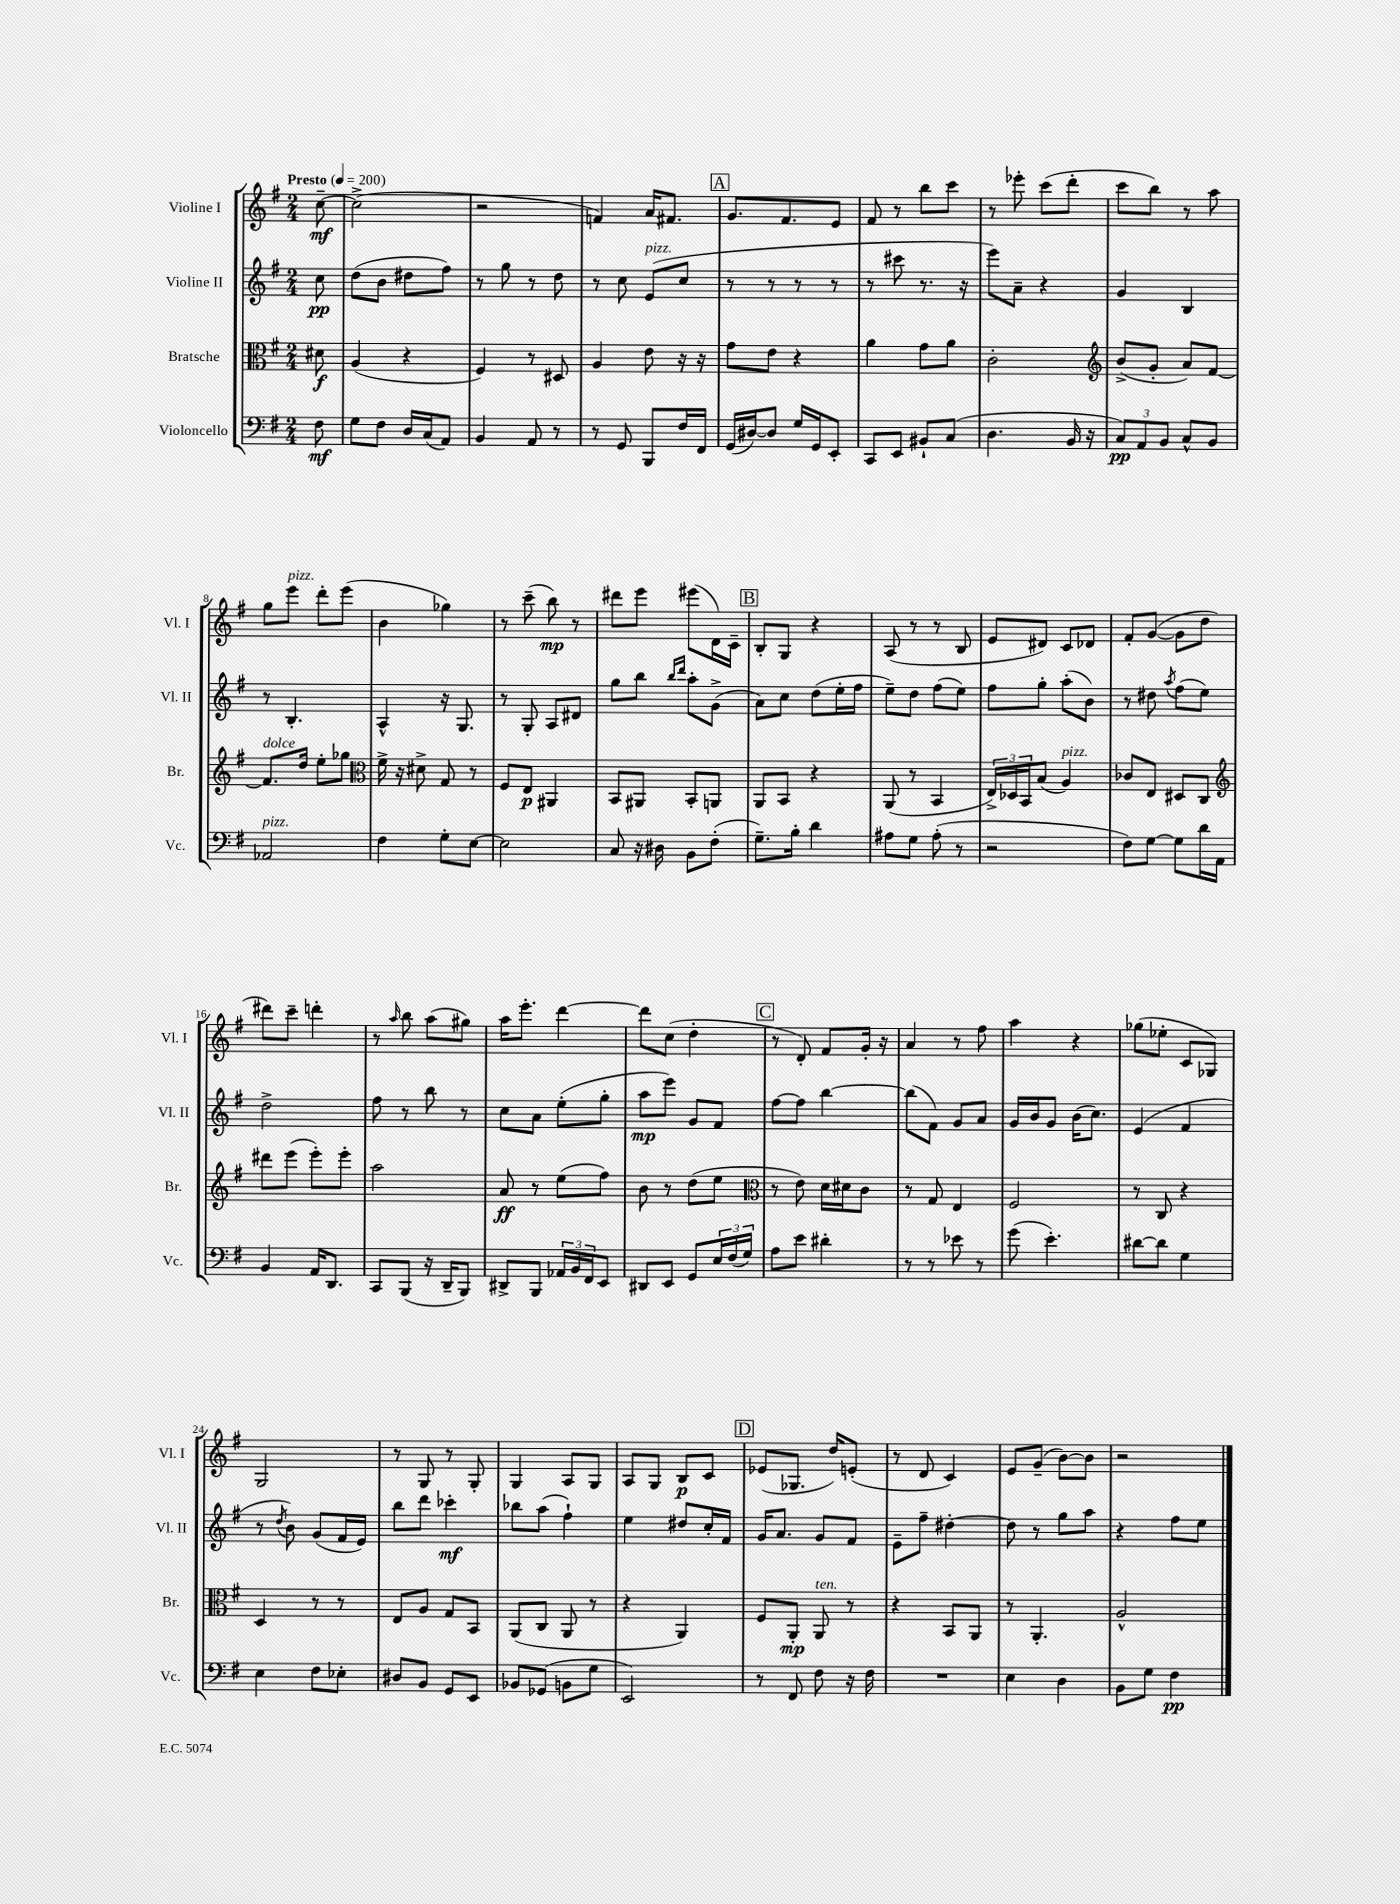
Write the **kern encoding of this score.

**kern	**dynam	**kern	**dynam	**kern	**dynam	**kern	**dynam
*part4	*part4	*part3	*part3	*part2	*part2	*part1	*part1
*staff4	*staff4	*staff3	*staff3	*staff2	*staff2	*staff1	*staff1
*I"Violoncello	*	*I"Bratsche	*	*I"Violine II	*	*I"Violine I	*
*I'Vc.	*	*I'Br.	*	*I'Vl. II	*	*I'Vl. I	*
*clefF4	*	*clefC3	*	*clefG2	*	*clefG2	*
*k[f#]	*	*k[f#]	*	*k[f#]	*	*k[f#]	*
*M2/4	*	*M2/4	*	*M2/4	*	*M2/4	*
*MM200	*	*MM200	*	*MM200	*	*MM200	*
=	=	=	=	=	=	=	=
!	!	!	!	!	!	!LO:TX:a:B:t=Presto	!
8F#\	mf	8d#X\	f	8cc\	pp	[8cc~\	mf
=1	=1	=1	=1	=1	=1	=1	=1
8G\L	.	(4A/	.	(8dd\L	.	(2cc^\]	.
8F#\J	.	.	.	8b\J	.	.	.
16D/LL	.	4r	.	8dd#X\L	.	.	.
(16C/J	.	.	.	.	.	.	.
8AA/J)	.	.	.	8ff#\J)	.	.	.
=2	=2	=2	=2	=2	=2	=2	=2
4BB/	.	4F#/)	.	8r	.	2r	.
.	.	.	.	8gg\	.	.	.
8AA/	.	8r	.	8r	.	.	.
8r	.	8D#X/	.	8dd\	.	.	.
=3	=3	=3	=3	=3	=3	=3	=3
8r	.	4A/	.	8r	.	4fn/)	.
8GG/	.	.	.	8cc\	.	.	.
!	!	!	!	!LO:TX:a:i:t=pizz.	!	!	!
8BBB/L	.	8e\	.	(8e/L	.	16a/KL	.
.	.	.	.	.	.	8.f#X/J	.
16F#/L	.	16r	.	8cc/J	.	.	.
16FF#/JJ	.	16r	.	.	.	.	.
!!LO:REH:place=s1:t=A
=4	=4	=4	=4	=4	=4	=4	=4
(16GG/LL	.	8g\L	.	8r	.	8.g/L	.
[16D#X/J)	.	.	.	.	.	.	.
8D#/J]	.	8e\J	.	8r	.	.	.
.	.	.	.	.	.	8.f#/	.
16G/LL	.	4r	.	8r	.	.	.
16GG/J	.	.	.	.	.	.	.
8EE'/J	.	.	.	8r	.	8e/J	.
=5	=5	=5	=5	=5	=5	=5	=5
8CC/L	.	4a\	.	8r	.	8f#/	.
8EE/J	.	.	.	8ccc#X\	.	8r	.
8BB#X`/L	.	8g\L	.	8.r	.	8bb\L	.
(8C/J	.	8a\J	.	.	.	8ccc\J	.
.	.	.	.	16r	.	.	.
=6	=6	=6	=6	=6	=6	=6	=6
4.D\	.	2c'\	.	8eee\L)	.	8r	.
.	.	.	.	8a~\J	.	8eee-X'\	.
.	.	.	.	4r	.	(8ccc\L	.
16BB/	.	.	.	.	.	8ddd'\J	.
16r	.	.	.	.	.	.	.
=7	=7	=7	=7	=7	=7	=7	=7
*	*	*clefG2	*	*	*	*	*
12C/L)	pp	(8b^/L	.	4g/	.	8ccc\L	.
12AA/	.	.	.	.	.	.	.
.	.	8g'/J	.	.	.	8bb\J)	.
12BB/J	.	.	.	.	.	.	.
8C^^/L	.	8a/L)	.	4B/	.	8r	.
8BB/J	.	[8f#/J	.	.	.	8aa\	.
!!LO:LB:g=z
=8	=8	=8	=8	=8	=8	=8	=8
!	!	!LO:TX:a:i:t=dolce	!	!	!	!	!
!LO:TX:a:i:t=pizz.	!	!	!	!	!	!	!
2AA-X/	.	8.f#/L]	.	8r	.	8gg\L	.
!	!	!	!	!	!	!LO:TX:a:i:t=pizz.	!
.	.	.	.	4.B'/	.	8eee\J	.
.	.	16dd/Jk	.	.	.	.	.
.	.	8ee'\L	.	.	.	8ddd'\L	.
.	.	8gg-X\J	.	.	.	(8eee\J	.
=9	=9	=9	=9	=9	=9	=9	=9
*	*	*clefC3	*	*	*	*	*
4F#\	.	16f#^\	.	4A^^/	.	4b\	.
.	.	16r	.	.	.	.	.
.	.	8d#X^\	.	.	.	.	.
8G'\L	.	8G/	.	16r	.	4gg-X\)	.
.	.	.	.	8.G/	.	.	.
[8E\J	.	8r	.	.	.	.	.
=10	=10	=10	=10	=10	=10	=10	=10
2E\]	.	8F#/L	.	8r	.	8r	.
.	.	8E/J	p	8G'/	.	(8ccc~\	.
.	.	4AA#X/	.	8A/L	.	8bb\)	mp
.	.	.	.	8d#X/J	.	8r	.
=11	=11	=11	=11	=11	=11	=11	=11
8C/	.	8BB/L	.	8gg\L	.	8ddd#X\L	.
16r	.	8AA#X/J	.	8bb\J	.	8eee\J	.
16D#X\	.	.	.	.	.	.	.
.	.	.	.	16qqbb/LL	.	.	.
.	.	.	.	16qqddd/JJ	.	.	.
8BB\L	.	8BB'/L	.	8aa'\L	.	(8eee#X\L	.
(8F#'\J	.	8AAn/J	.	(8g^\J	.	16d\L)	.
.	.	.	.	.	.	16c~\JJ	.
!!LO:REH:place=s1:t=B
=12	=12	=12	=12	=12	=12	=12	=12
8.G~\L)	.	8AA/L	.	8a\L)	.	8B'/L	.
.	.	8BB/J	.	8cc\J	.	8G/J	.
16B'\Jk	.	.	.	.	.	.	.
4d\	.	4r	.	(8dd\L	.	4r	.
.	.	.	.	16ee'\L	.	.	.
.	.	.	.	16ff#\JJ	.	.	.
=13	=13	=13	=13	=13	=13	=13	=13
8A#X\L	.	(8AA/	.	8ee~\L)	.	(8A/	.
8G\J	.	8r	.	8dd\J	.	8r	.
(8A#'\	.	4BB/	.	(8ff#\L	.	8r	.
8r	.	.	.	8ee\J)	.	8B/	.
=14	=14	=14	=14	=14	=14	=14	=14
2r	.	24E^/LL)	.	8ff#\L	.	8e/L	.
.	.	24D-X/	.	.	.	.	.
.	.	24BB/J	.	.	.	.	.
.	.	(8B/J	.	8gg'\J	.	8d#X/J)	.
!	!	!LO:TX:a:i:t=pizz.	!	!	!	!	!
.	.	4A/)	.	(8aa'\L	.	8c/L	.
.	.	.	.	8b\J)	.	8d-X/J	.
=15	=15	=15	=15	=15	=15	=15	=15
8F#\L)	.	8c-X/L	.	8r	.	8f#'/L	.
[8G\J	.	8E/J	.	8dd#X\	.	([8g/J	.
.	.	.	.	8qaa/	.	.	.
8G\L]	.	8D#X/L	.	(8ff#\L	.	8g\L]	.
16d\L	.	8C/J	.	8ee\J)	.	8dd\J	.
16AA\JJ	.	.	.	.	.	.	.
!!LO:LB:g=z
=16	=16	=16	=16	=16	=16	=16	=16
*	*	*clefG2	*	*	*	*	*
4BB/	.	8ddd#X\L	.	2dd^\	.	8ddd#X\L)	.
.	.	(8eee\J	.	.	.	8ccc~\J	.
16AA/KL	.	8eee'\L)	.	.	.	4dddn'\	.
8.DD/J	.	.	.	.	.	.	.
.	.	8eee'\J	.	.	.	.	.
=17	=17	=17	=17	=17	=17	=17	=17
8CC/L	.	2aa\	.	8ff#\	.	8r	.
.	.	.	.	.	.	16qqaa/	.
(8BBB/J	.	.	.	8r	.	8bb\	.
16r	.	.	.	8bb\	.	(8aa\L	.
16DD~/KL	.	.	.	.	.	.	.
8BBB/J)	.	.	.	8r	.	8gg#X\J)	.
=18	=18	=18	=18	=18	=18	=18	=18
8DD#X^/L	.	8a/	ff	8cc\L	.	16aa\KL	.
.	.	.	.	.	.	8.eee'\J	.
8BBB/J	.	8r	.	8a\J	.	.	.
24AA-X/LL	.	(8ee\L	.	(8ee'\L	.	[4ddd\	.
24BB/	.	.	.	.	.	.	.
24FF#/J	.	.	.	.	.	.	.
8EE/J	.	8ff#\J)	.	8gg'\J	.	.	.
=19	=19	=19	=19	=19	=19	=19	=19
8DD#X/L	.	8b\	.	8aa\L	mp	8ddd\L]	.
8EE/J	.	8r	.	8eee\J)	.	(8cc\J	.
8GG/L	.	(8dd\L	.	8g/L	.	4dd'\	.
24E/L	.	8ee\J	.	8f#/J	.	.	.
(24F#/	.	.	.	.	.	.	.
24G/JJ)	.	.	.	.	.	.	.
!!LO:REH:place=s1:t=C
=20	=20	=20	=20	=20	=20	=20	=20
*	*	*clefC3	*	*	*	*	*
8A\L	.	8r	.	[8ff#\L	.	8r	.
8e\J	.	8e\)	.	8ff#\J]	.	8d'/)	.
4d#X'\	.	16d\LL	.	[4bb\	.	8f#/L	.
.	.	16d#X\J	.	.	.	.	.
.	.	8c\J	.	.	.	16g'/Jk	.
.	.	.	.	.	.	16r	.
=21	=21	=21	=21	=21	=21	=21	=21
8r	.	8r	.	(8bb\L]	.	4a/	.
8r	.	8G/	.	8f#\J)	.	.	.
8e-X\	.	4E/	.	8g/L	.	8r	.
8r	.	.	.	8a/J	.	8ff#\	.
=22	=22	=22	=22	=22	=22	=22	=22
(8g\	.	2F#/	.	16g/LL	.	4aa\	.
.	.	.	.	16b/J	.	.	.
4.e'\)	.	.	.	8g/J	.	.	.
.	.	.	.	(16b\KL	.	4r	.
.	.	.	.	8.cc\J)	.	.	.
=23	=23	=23	=23	=23	=23	=23	=23
[8d#X\L	.	8r	.	(4e/	.	(8gg-X\L	.
8d#\J]	.	8C/	.	.	.	8ee-X'\J	.
4G\	.	4r	.	4f#/	.	8c/L	.
.	.	.	.	.	.	8G-X/J)	.
!!LO:LB:g=z
=24	=24	=24	=24	=24	=24	=24	=24
4E\	.	4D/	.	8r	.	2G/	.
.	.	.	.	8qdd/	.	.	.
.	.	.	.	8b\)	.	.	.
8F#\L	.	8r	.	(8g/L	.	.	.
8E-X'\J	.	8r	.	16f#/L	.	.	.
.	.	.	.	16e/JJ)	.	.	.
=25	=25	=25	=25	=25	=25	=25	=25
8D#X/L	.	8E/L	.	8bb\L	.	8r	.
8BB/J	.	8A/J	.	8ddd\J	.	8G/	.
8GG/L	.	8G/L	.	4ccc-X'\	mf	8r	.
8EE/J	.	8BB/J	.	.	.	8G'/	.
=26	=26	=26	=26	=26	=26	=26	=26
8BB-X/L	.	(8AA/L	.	8bb-X\L	.	4G/	.
(8GG-X/J	.	8C/J	.	(8aa\J	.	.	.
8BBn\L	.	8AA/	.	4ff#`\)	.	8A/L	.
8G\J	.	8r	.	.	.	8G/J	.
=27	=27	=27	=27	=27	=27	=27	=27
2EE/)	.	4r	.	4ee\	.	8A/L	.
.	.	.	.	.	.	8G/J	.
.	.	4AA/)	.	8dd#X/L	.	8B/L	p
.	.	.	.	16cc'/L	.	8c/J	.
.	.	.	.	16f#/JJ	.	.	.
!!LO:REH:place=s1:t=D
=28	=28	=28	=28	=28	=28	=28	=28
8r	.	8F#/L	.	16g/KL	.	(8e-X/L	.
.	.	.	.	8.a/J	.	.	.
8FF#/	.	8AA'/J	mp	.	.	8.G-X/J	.
!	!	!LO:TX:a:i:t=ten.	!	!	!	!	!
8F#\	.	8AA/	.	8g/L	.	.	.
.	.	.	.	.	.	16dd/KL)	.
16r	.	8r	.	8f#/J	.	(8en'/J	.
16F#\	.	.	.	.	.	.	.
=29	=29	=29	=29	=29	=29	=29	=29
2r	.	4r	.	8e~\L	.	8r	.
.	.	.	.	8ff#~\J	.	8d/	.
.	.	8BB/L	.	[4dd#X'\	.	4c/)	.
.	.	8AA/J	.	.	.	.	.
=30	=30	=30	=30	=30	=30	=30	=30
4E\	.	8r	.	8dd#\]	.	8e/L	.
.	.	4.AA'/	.	8r	.	(8g~/J	.
4D\	.	.	.	8gg\L	.	[8b\L)	.
.	.	.	.	8aa\J	.	8b\J]	.
=31	=31	=31	=31	=31	=31	=31	=31
8BB\L	.	2A^^/	.	4r	.	2r	.
8G\J	.	.	.	.	.	.	.
4F#\	pp	.	.	8ff#\L	.	.	.
.	.	.	.	8ee\J	.	.	.
==	==	==	==	==	==	==	==
*-	*-	*-	*-	*-	*-	*-	*-
